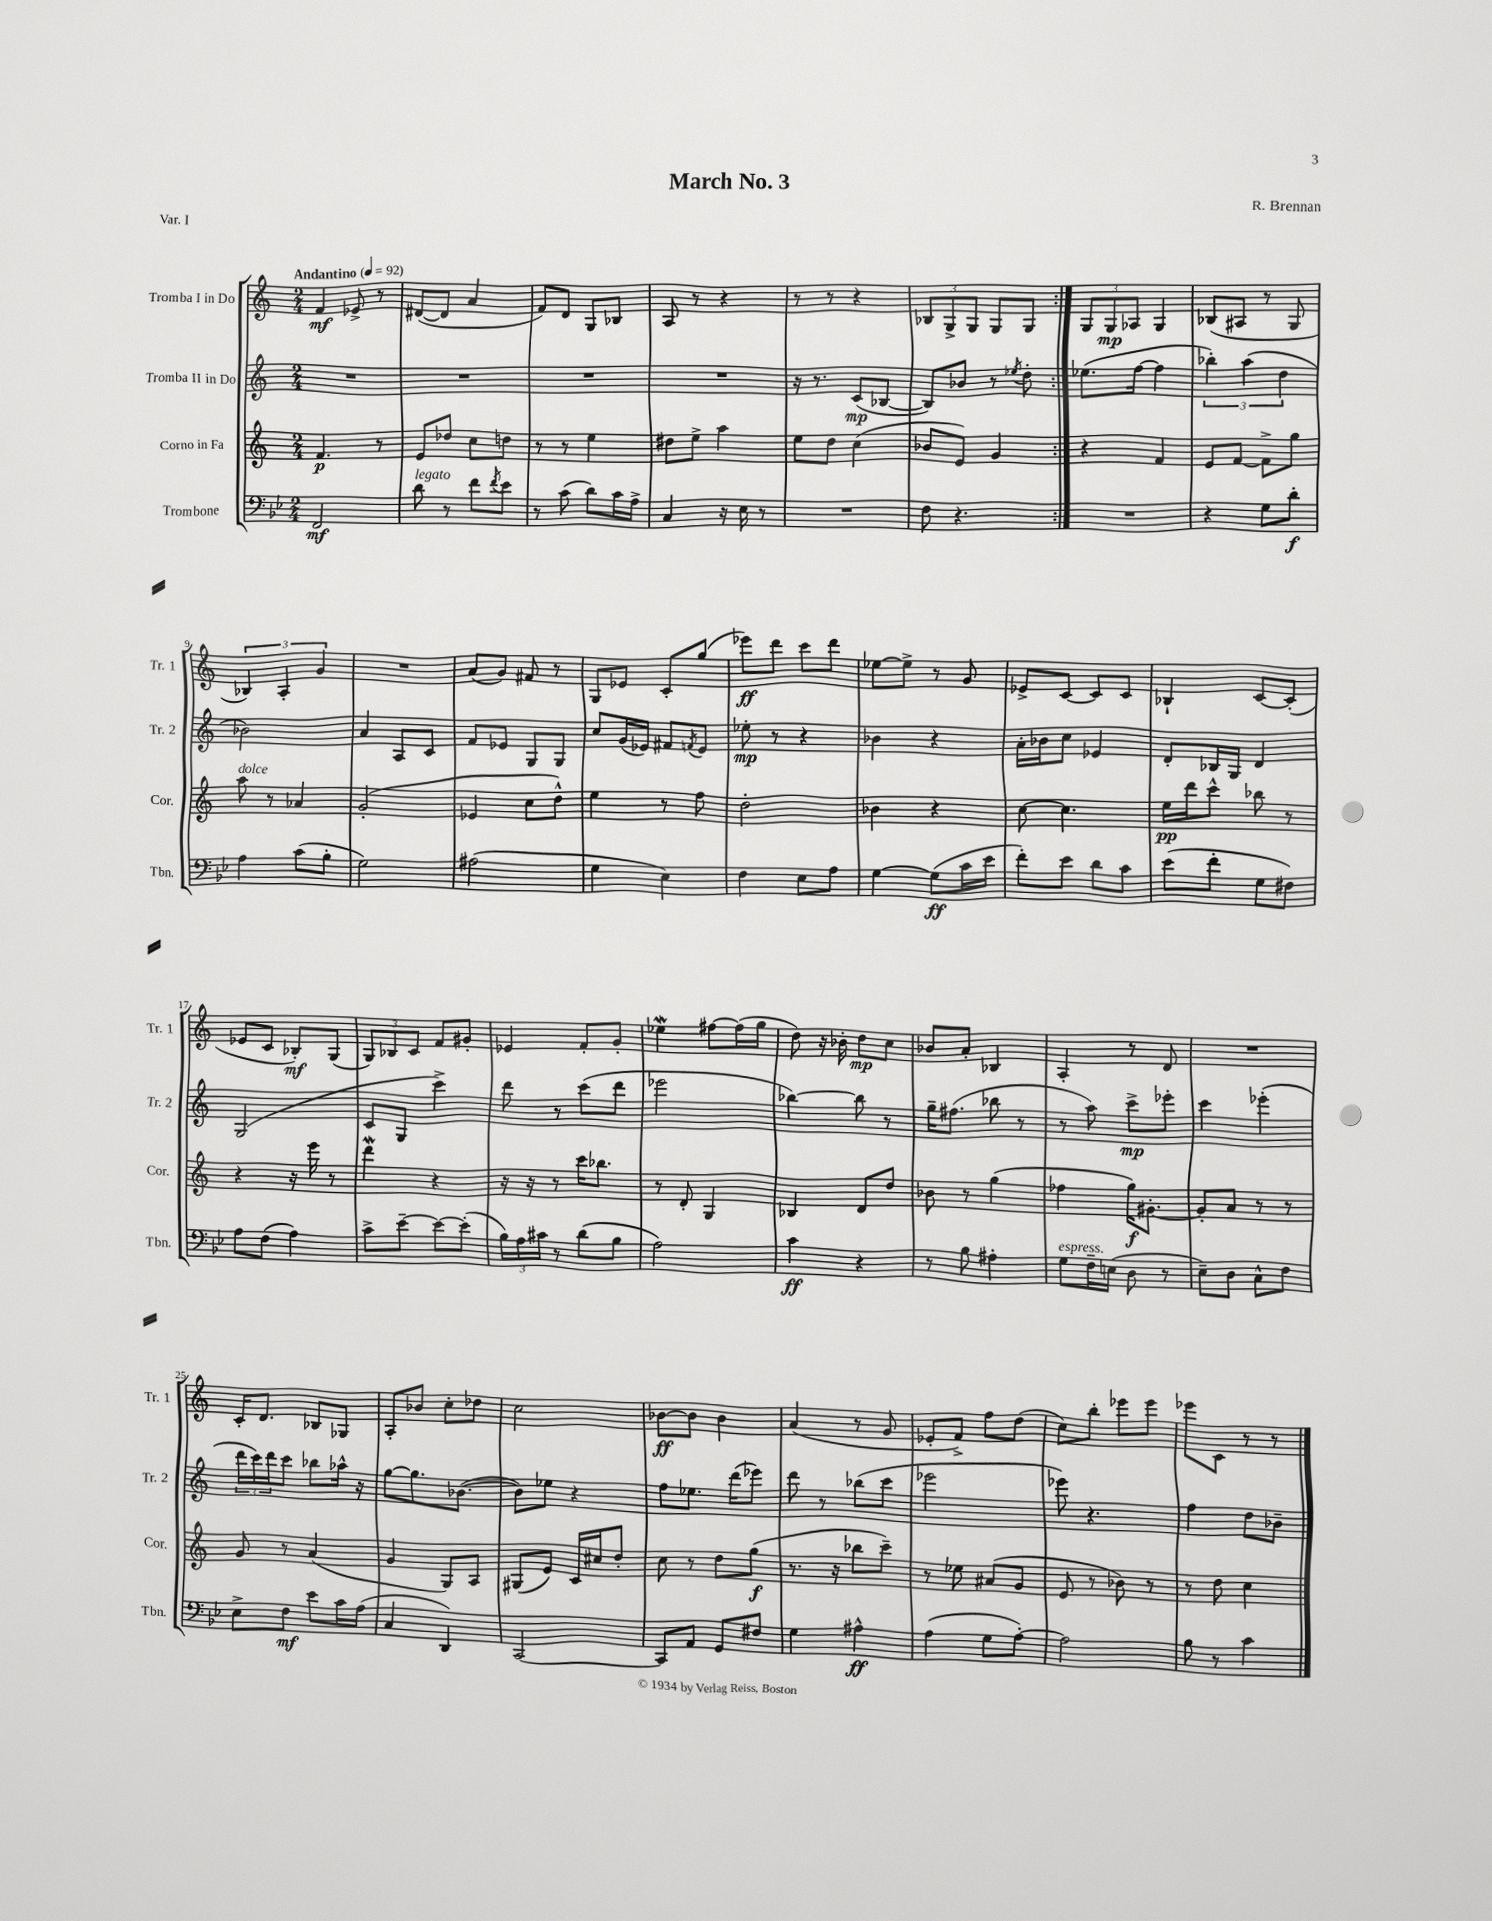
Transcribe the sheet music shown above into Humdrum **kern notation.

**kern	**dynam	**kern	**dynam	**kern	**dynam	**kern	**dynam
*part4	*part4	*part3	*part3	*part2	*part2	*part1	*part1
*staff4	*staff4	*staff3	*staff3	*staff2	*staff2	*staff1	*staff1
*I"Trombone	*	*I"Corno in Fa	*	*I"Tromba II in Do	*	*I"Tromba I in Do	*
*I'Tbn.	*	*I'Cor.	*	*I'Tr. 2	*	*I'Tr. 1	*
*clefF4	*	*clefG2	*	*clefG2	*	*clefG2	*
*k[b-e-]	*	*k[]	*	*k[]	*	*k[]	*
*M2/4	*	*M2/4	*	*M2/4	*	*M2/4	*
*MM92	*	*MM92	*	*MM92	*	*MM92	*
=1	=1	=1	=1	=1	=1	=1	=1
!	!	!	!	!	!	!LO:TX:a:B:t=Andantino	!
2FF/	mf	4.f/	p	2r	.	4f/	mf
.	.	.	.	.	.	8e-X^/	.
.	.	8r	.	.	.	8r	.
=2	=2	=2	=2	=2	=2	=2	=2
!LO:TX:a:i:t=legato	!	!	!	!	!	!	!
8d\	.	8e/L	.	2r	.	([8d#X/L	.
8r	.	8dd-X/J	.	.	.	8d#/J]	.
8f\L	.	8cc\L	.	.	.	4a/	.
8qf/	.	.	.	.	.	.	.
8e-\J	.	8ddn\J	.	.	.	.	.
=3	=3	=3	=3	=3	=3	=3	=3
8r	.	8r	.	2r	.	8f/L)	.
(8c\	.	8r	.	.	.	8d/J	.
8d\L)	.	4ee\	.	.	.	8G/L	.
16c\L	.	.	.	.	.	8B-X/J	.
16A^\JJ	.	.	.	.	.	.	.
=4	=4	=4	=4	=4	=4	=4	=4
4C/	.	8dd#X\L	.	2r	.	8A/	.
.	.	8ee^\J	.	.	.	8r	.
16r	.	4aa\	.	.	.	4r	.
16E-\	.	.	.	.	.	.	.
8r	.	.	.	.	.	.	.
=5	=5	=5	=5	=5	=5	=5	=5
2r	.	8ee\L	.	16r	.	8r	.
.	.	.	.	8.r	.	.	.
.	.	8dd\J	.	.	.	8r	.
.	.	(4cc\	.	(8c/L	mp	4r	.
.	.	.	.	[8B-X/J	.	.	.
=6	=6	=6	=6	=6	=6	=6	=6
8F\	.	8b-X/L	.	8B-/L])	.	12B-X/L	.
.	.	.	.	.	.	12G^/	.
4.r	.	8e/J)	.	8b-X/J	.	.	.
.	.	.	.	.	.	12G/J	.
.	.	4g/	.	8r	.	8G/L	.
.	.	.	.	8qee-X/	.	.	.
.	.	.	.	8dd'\	.	8G/J	.
=7:|!	=7:|!	=7:|!	=7:|!	=7:|!	=7:|!	=7:|!	=7:|!
2r	.	4r	.	(8.ee-X\L	.	12G/L	.
.	.	.	.	.	.	12G/	mp
.	.	.	.	.	.	12A-X/J	.
.	.	.	.	[16ff\Jk	.	.	.
.	.	4f/	.	4ff\]	.	4G/	.
=8	=8	=8	=8	=8	=8	=8	=8
4r	.	8e/L	.	6bb-X'\)	.	(8B-X/L	.
.	.	[8f/J	.	.	.	8A#X/J	.
.	.	.	.	(6aa\	.	.	.
8G\L	.	8f^\L]	.	.	.	8r	.
.	.	.	.	6dd\	.	.	.
8d'\J	f	8gg\J	.	.	.	8G/	.
!!LO:LB:g=z
=9	=9	=9	=9	=9	=9	=9	=9
!	!	!LO:TX:a:i:t=dolce	!	!	!	!	!
4A\	.	8aa\	.	2b-X\)	.	6B-X/)	.
.	.	8r	.	.	.	.	.
.	.	.	.	.	.	6A'/	.
(8c\L	.	4a-X/	.	.	.	.	.
.	.	.	.	.	.	6g/	.
8B-'\J	.	.	.	.	.	.	.
=10	=10	=10	=10	=10	=10	=10	=10
2G\)	.	(2g'/	.	4a/	.	2r	.
.	.	.	.	8A/L	.	.	.
.	.	.	.	8c/J	.	.	.
=11	=11	=11	=11	=11	=11	=11	=11
(2A#X\	.	4e-X/	.	8f/L	.	(8a/L	.
.	.	.	.	8e-X/J	.	8g/J)	.
.	.	8cc\L	.	8G/L	.	8f#X/	.
.	.	8dd^^\J)	.	8G/J	.	8r	.
=12	=12	=12	=12	=12	=12	=12	=12
4G\	.	4ee\	.	8cc/L	.	8G/L	.
.	.	.	.	(16g/L	.	8e-X/J	.
.	.	.	.	16e-X/JJ)	.	.	.
4E-\)	.	8r	.	8f#X/L	.	8c'/L	.
.	.	.	.	8qfn/	.	.	.
.	.	8ff\	.	8e-/J	.	(8gg/J	.
=13	=13	=13	=13	=13	=13	=13	=13
4F\	.	2dd'\	.	8ee-X'\	mp	8eee-X\L)	ff
.	.	.	.	8r	.	8ddd\J	.
8E-\L	.	.	.	4r	.	8ccc\L	.
8A\J	.	.	.	.	.	8ddd\J	.
=14	=14	=14	=14	=14	=14	=14	=14
[4G\	.	4b-X\	.	4b-X\	.	[8ee-X\L	.
.	.	.	.	.	.	8ee-^\J]	.
(8G\L]	ff	4r	.	4r	.	8r	.
16c\L	.	.	.	.	.	8g/	.
16e-\JJ	.	.	.	.	.	.	.
=15	=15	=15	=15	=15	=15	=15	=15
8f'\L)	.	[8cc\	.	16a'\LL	.	8e-X^/L	.
.	.	.	.	16b-X\J	.	.	.
8e-\J	.	4.cc\]	.	8cc\J	.	[8c/J	.
8d\L	.	.	.	4e-X/	.	8c/L]	.
8c\J	.	.	.	.	.	8c/J	.
=16	=16	=16	=16	=16	=16	=16	=16
(8e-\L	.	16ee\LL	pp	8d'/L	.	4B-X`/	.
.	.	16ddd\J	.	.	.	.	.
8f'\J	.	8ccc^^\J	.	16B-X/L	.	.	.
.	.	.	.	16G/JJ	.	.	.
8G\L	.	8bb-X\	.	4d/	.	[8c/L	.
8F#X\J)	.	8r	.	.	.	(8c'/J]	.
!!LO:LB:g=z
=17	=17	=17	=17	=17	=17	=17	=17
8A\L	.	4r	.	(2G/	.	8e-X/L	.
(8F\J	.	.	.	.	.	8c/J	.
4A\)	.	16r	.	.	.	8B-X'/L)	mf
.	.	16eee\	.	.	.	.	.
.	.	8r	.	.	.	(8G/J	.
=18	=18	=18	=18	=18	=18	=18	=18
8c^\L	.	4dddW\	.	8c/L	.	12G/L)	.
.	.	.	.	.	.	12B-X/	.
[8e-~\J	.	.	.	8G/J	.	.	.
.	.	.	.	.	.	12c/J	.
8e-\L_	.	4r	.	4ccc^\)	.	8f/L	.
(8e-'\J]	.	.	.	.	.	8g#X'/J	.
=19	=19	=19	=19	=19	=19	=19	=19
24B-\LL)	.	16r	.	8ddd\	.	4e-X/	.
24A\	.	.	.	.	.	.	.
.	.	16r	.	.	.	.	.
24c#X\JJ	.	.	.	.	.	.	.
8r	.	8r	.	8r	.	.	.
(8d\L	.	16ccc\KL	.	(8ccc\L	.	8f'/L	.
.	.	8.bb-X\J	.	.	.	.	.
8B-\J	.	.	.	8ddd\J	.	8g'/J	.
=20	=20	=20	=20	=20	=20	=20	=20
2A\)	.	8r	.	2eee-X\	.	4ee-Xw\	.
.	.	8d'/	.	.	.	.	.
.	.	4G/	.	.	.	[8ff#X\L	.
.	.	.	.	.	.	(16ff#\L]	.
.	.	.	.	.	.	16gg\JJ	.
=21	=21	=21	=21	=21	=21	=21	=21
4c\	ff	4B-X/	.	[4bb-X\)	.	8dd\)	.
.	.	.	.	.	.	16r	.
.	.	.	.	.	.	16b-X'\	.
4r	.	8d/L	.	8bb-\]	.	8dd\L	mp
.	.	8dd/J	.	8r	.	8cc\J	.
=22	=22	=22	=22	=22	=22	=22	=22
8r	.	8b-X\	.	16gg~\KL	.	8b-X/L	.
.	.	.	.	(8.ff#X\J	.	.	.
8B-\	.	8r	.	.	.	8a'/J	.
4A#X'\	.	(4gg\	.	8bb-X\	.	4B-X/	.
.	.	.	.	8r	.	.	.
=23	=23	=23	=23	=23	=23	=23	=23
!LO:TX:a:i:t=espress.	!	!	!	!	!	!	!
8G\L	.	4ff-X\	.	8r	.	4A'/	.
16F~\L	.	.	.	8aa\)	.	.	.
(16En\JJ	.	.	.	.	.	.	.
8D\	.	16gg\KL)	f	8ccc^\L	mp	8r	.
.	.	[8.g#X'\J	.	.	.	.	.
8r	.	.	.	8eee-X'\J	.	8d/	.
=24	=24	=24	=24	=24	=24	=24	=24
8E-~\L)	.	8g#'/L]	.	4ccc\	.	2r	.
8D\J	.	8a/J	.	.	.	.	.
8C^^\L	.	8r	.	(4eee-X'\	.	.	.
8F\J	.	8r	.	.	.	.	.
!!LO:LB:g=z
=25	=25	=25	=25	=25	=25	=25	=25
8E-^\L	.	8g/	.	24ddd\LL	.	16c'/KL	.
.	.	.	.	24ccc\)	.	.	.
.	.	.	.	.	.	8.d/J	.
.	.	.	.	24ddd\J	.	.	.
8F\J	mf	8r	.	8ccc\J	.	.	.
8e-\L	.	(4a/	.	8bb-X\L	.	8B-X/L	.
16c\L	.	.	.	16aa-X^^\Jk	.	8G-X/J	.
(16A\JJ	.	.	.	16r	.	.	.
=26	=26	=26	=26	=26	=26	=26	=26
4C/	.	4g/	.	[8gg\L	.	8A'/L	.
.	.	.	.	8.gg\]	.	8b-X/J	.
4DD/)	.	8G/L)	.	.	.	8cc'\L	.
.	.	.	.	([8.b-X\J	.	.	.
.	.	8A/J	.	.	.	8dd-X\J	.
=27	=27	=27	=27	=27	=27	=27	=27
[2CC/	.	(8G#X/L	.	8b-\L])	.	2cc\	.
.	.	8e/J)	.	8ee-X\J	.	.	.
.	.	16c/LL	.	4r	.	.	.
.	.	16cc#X/J	.	.	.	.	.
.	.	8dd'/J	.	.	.	.	.
=28	=28	=28	=28	=28	=28	=28	=28
8CC/L]	.	8cc\	.	8ff\L	.	[8b-X\L	ff
8AA/J	.	8r	.	8.ee-X\J	.	8b-\J]	.
8GG/L	.	8dd\L	.	.	.	4b-\	.
.	.	.	.	(16ddd\KL	.	.	.
8F#X/J	.	(8gg\J	f	8eee-X\J)	.	.	.
=29	=29	=29	=29	=29	=29	=29	=29
4G\	.	8.r	.	8ddd\	.	(4a/	.
.	.	.	.	8r	.	.	.
.	.	16r	.	.	.	.	.
4A#X^^\	ff	8bb-X\L	.	(8bb-X\L	.	8r	.
.	.	8ccc~\J)	.	8ccc\J	.	8g/	.
=30	=30	=30	=30	=30	=30	=30	=30
(4A\	.	8r	.	2eee-X\	.	8e-X'/L	.
.	.	8ee-X\	.	.	.	8f^/J)	.
8G\L	.	(8a#X/L	.	.	.	8ff\L	.
[8A'\J)	.	8g/J	.	.	.	(8dd\J	.
=31	=31	=31	=31	=31	=31	=31	=31
2A\]	.	8e/	.	8eee-X\)	.	8cc\L)	.
.	.	8r	.	4.r	.	8bb'\J	.
.	.	8b-X\)	.	.	.	8eee-X\L	.
.	.	8r	.	.	.	8eee-\J	.
=32	=32	=32	=32	=32	=32	=32	=32
8B-\	.	8r	.	4ff\	.	8eee-X\L	.
8r	.	8dd\	.	.	.	8c\J	.
4c\	.	4cc\	.	8dd\L	.	8r	.
.	.	.	.	8b-X~\J	.	8r	.
==	==	==	==	==	==	==	==
*-	*-	*-	*-	*-	*-	*-	*-
